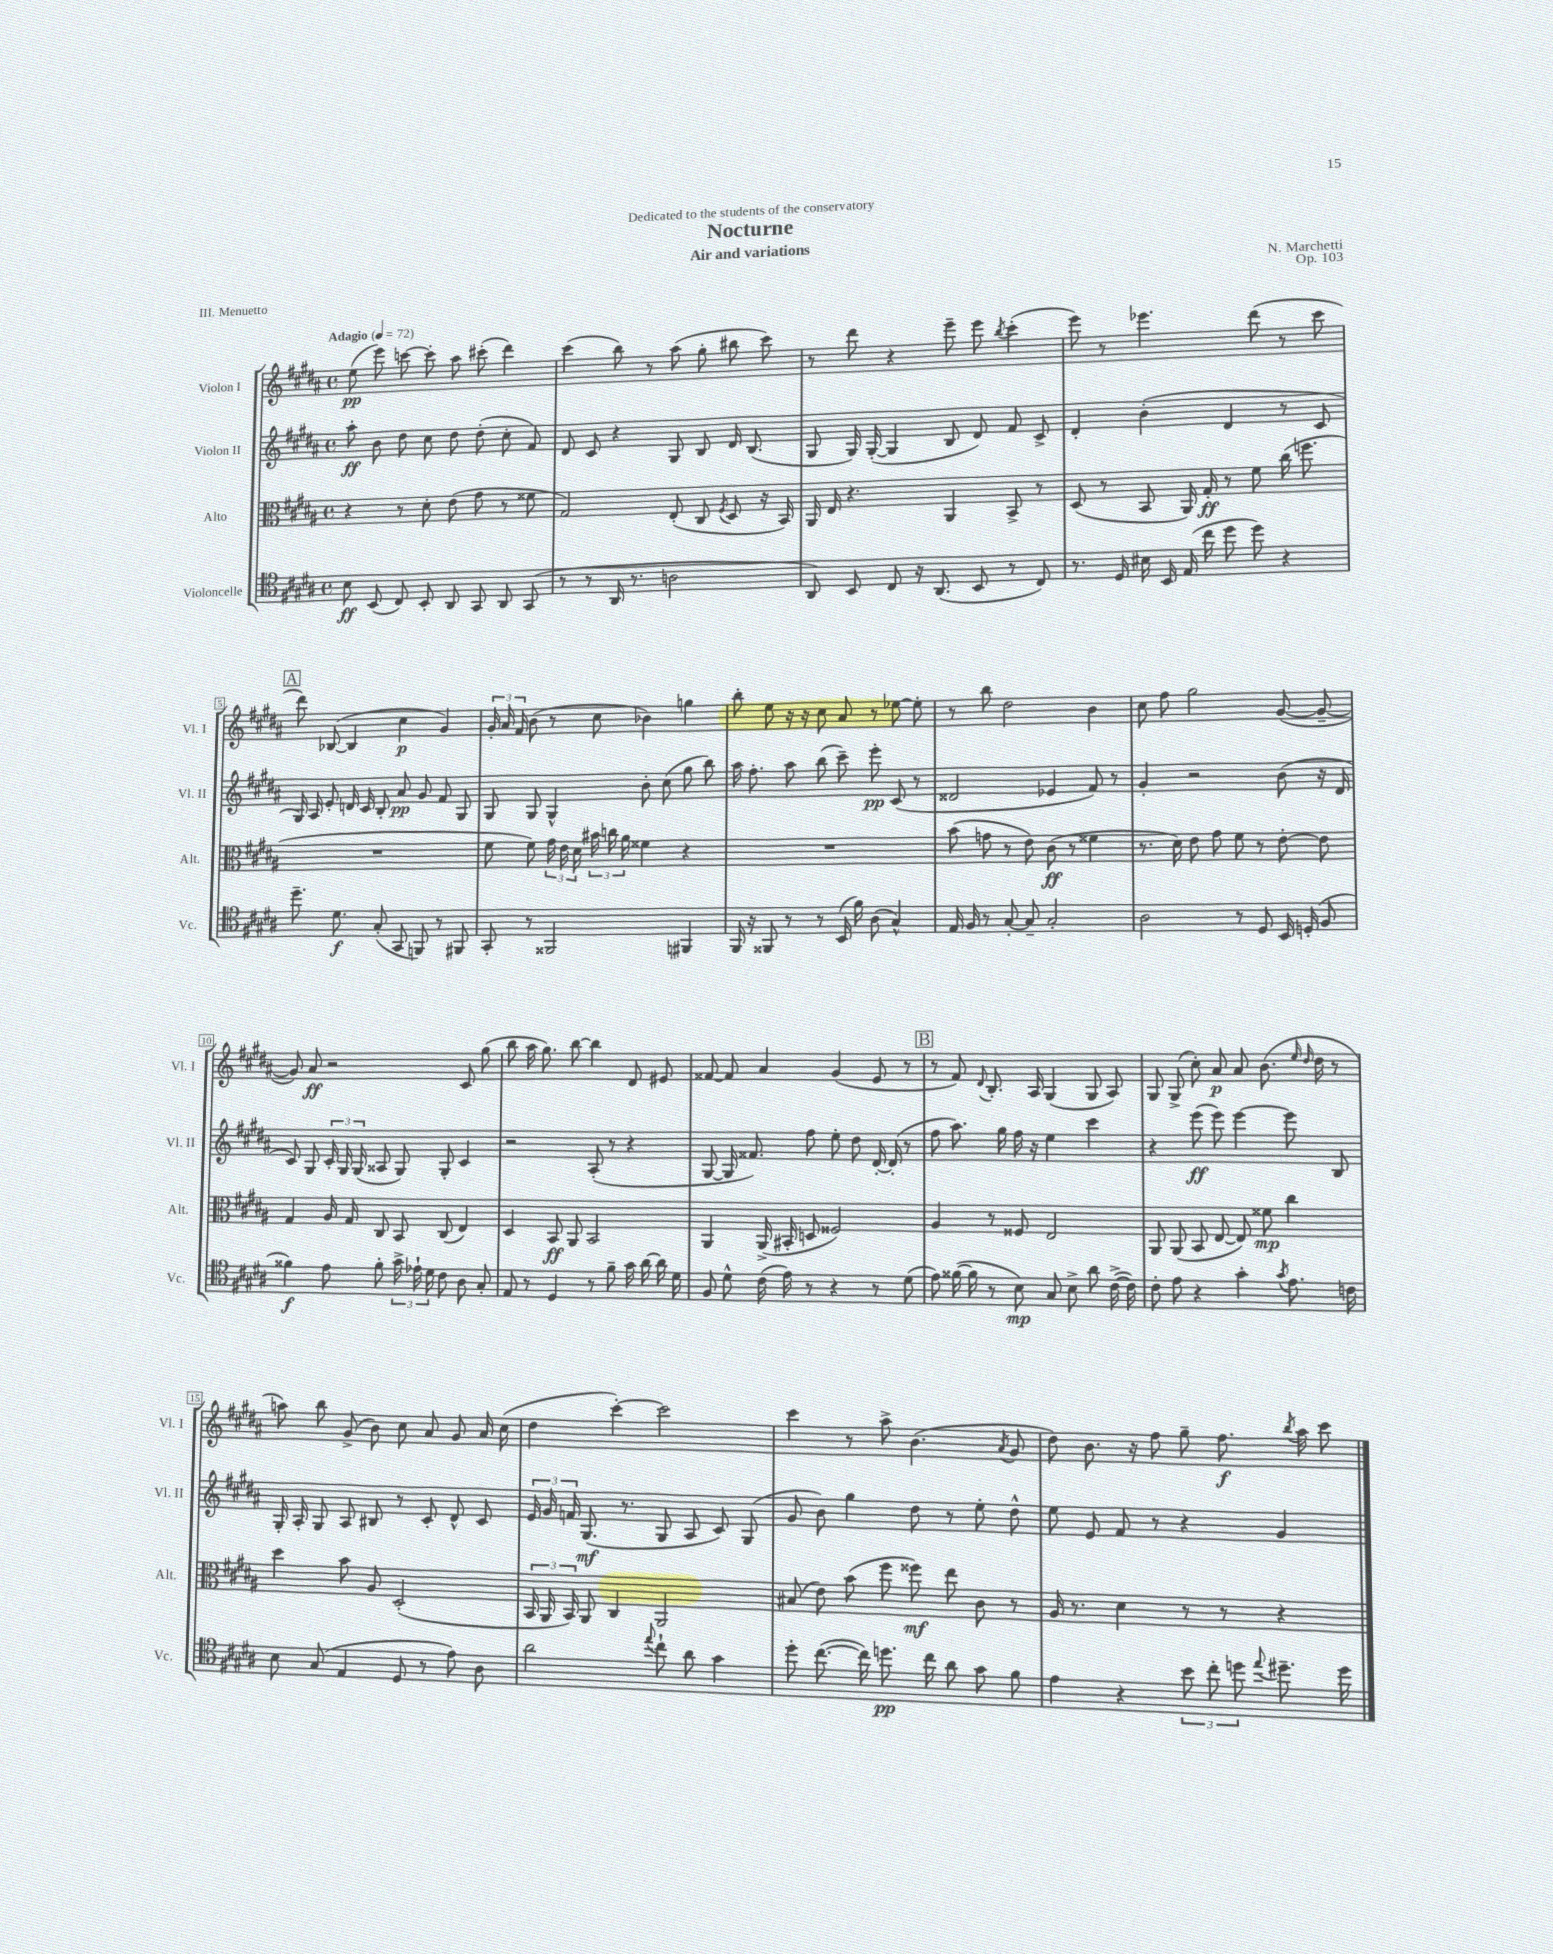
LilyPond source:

\header { title = "Nocturne" composer = "N. Marchetti" subtitle = "Air and variations" dedication = "Dedicated to the students of the conservatory" opus = "Op. 103" piece = "III. Menuetto" }
<<
\new StaffGroup <<
\new Staff = "s0" \with { instrumentName = "Violon I" shortInstrumentName = "Vl. I" } {
    \clef treble \key b \major \defaultTimeSignature \time 4/4 \tempo "Adagio" 4 = 72
    \autoBeamOff e''8\pp( e'''8) c'''8~ c'''8-. ais''8 cis'''8-.( dis'''4) |
    cis'''4( b''8) r8 ais''8( gis''8-. bis''8 cis'''8) |
    r8 dis'''8 r4 e'''8-- e'''8 \acciaccatura { b''8 } cis'''4-.( |
    e'''8) r8 ees'''4. dis'''8( r8 cis'''8 |
    \mark \markup { \box "A" } dis'''8) bes8~( bes4 cis''4\p gis'4) |
    \tuplet 3/2 { gis'16-. ais'16 fis'16 } b'8( r8 cis''8 bes'4) g''4 |
    b''8-. e''8 r16 r16 cis''8 ais'8 r8 ees''8~ ees''8-. |
    r8 b''8 dis''2 b'4 |
    cis''8 fis''8 gis''2 gis'8~( gis'8~-- |
    gis'8) ais'8\ff r2 cis'8 gis''8( |
    b''8 ais''16 gis''8.) b''8~ b''4 dis'8 eis'8 |
    fisis'8~ fisis'8 ais'4 gis'4( e'8 r8 |
    \mark \markup { \box "B" } r8 fis'8) \appoggiatura { dis'8 } b8.-. ais16 gis4( gis8 ais8) |
    gis8 gis8->( cis''8-.) ais'8\p ais'8 b'8.( \grace { e''16 dis''16 } dis''16 r8 |
    a''8) b''8 gis'8->( b'8) cis''8 ais'8 gis'8 ais'16 cis''16( |
    dis''4 cis'''4~-.) cis'''2 |
    cis'''4 r8 ais''8-> b'4.( \acciaccatura { ais'8 } gis'8 |
    dis''8) b'8. r16 fis''8 gis''8-- fis''8.\f \acciaccatura { b''8 } ais''16 cis'''8 \bar "|." |
}
\new Staff = "s1" \with { instrumentName = "Violon II" shortInstrumentName = "Vl. II" } {
    \clef treble \key b \major \defaultTimeSignature \time 4/4
    \autoBeamOff ais''8-.\ff b'8 dis''8 cis''8 dis''8 dis''8-.( cis''8-. fis'8) |
    dis'8 cis'8 r4 gis8 b8 dis'16 b8.( |
    gis8 gis16) gis16~-.( gis4 b8 dis'8) fis'8 cis'8-> |
    dis'4-. b'4-.( dis'4 r8 cis'8 |
    \mark \markup { \box "A" } gis16) ais16 e'8-. d'16 cis'16 b8-. ais'8\pp gis'8 fis'8 gis8 |
    gis8 gis8 gis4-^ b'8-. cis''8( gis''8 b''8) |
    ais''16 fis''8.-. ais''8 b''8( cis'''8--) e'''8-.\pp cis'8( r8 |
    disis'2 ees'4 fis'8) r8 |
    gis'4-. r2 b'8( r16 dis'16 |
    cis'8) gis8 \tuplet 3/2 { cis'16-. gis16 gis16( } aisis8 gis8) gis8-. cis'4 |
    r2 ais8-.( r8 r4 |
    gis8~ gis16 fisis'8.) fis''8 e''8-. dis''8 dis'16~-. dis'16-.( r8 |
    \mark \markup { \box "B" } fis''8 ais''8.) gis''16 fis''16 r16 e''4 cis'''4 |
    r4 e'''8\ff( e'''8) e'''4~ e'''8 b8 |
    gis16-. ais16-. gis8 ais8 bis8 r8 cis'8-. dis'8-^ cis'8 |
    \tuplet 3/2 { e'16 gis'16 f'16 } gis8.\mf( r8. gis8 ais8 cis'8) gis8( |
    gis'8 b'8) gis''4 dis''8 r8 e''8-. dis''8-^ |
    e''8 e'8 fis'8 r8 r4 gis'4 \bar "|." |
}
\new Staff = "s2" \with { instrumentName = "Alto" shortInstrumentName = "Alt." } {
    \clef alto \key b \major \defaultTimeSignature \time 4/4
    \autoBeamOff r4 r8 dis'8-. e'8( gis'8 r8 fisis'8 |
    gis2) e8-.( cis8 \acciaccatura { fis8 } dis8 r16 b,16) |
    ais,16 e16 r4. ais,4 b,8-> r8 |
    dis8( r8 b,8 ais,16) gis16-.\ff r8 fis'8 cis''16( f''8. |
    \mark \markup { \box "A" } R1 |
    fis'8 fis'8) \tuplet 3/2 { gis'16 e'16 dis'16 } \tuplet 3/2 { bis'16 c''16 ais'16 } fisis'4 r4 |
    R1 |
    b'8( g'8 r8 e'8) cis'8\ff( r8 fisis'4 |
    r8. dis'16) e'8 gis'8 fis'8 r8 e'8~-. e'8 |
    gis4 ais16 gis16 cis8 b,8 cis8( e4) |
    dis4 b,8\ff ais,8 b,2 |
    ais,4 ais,16->( bis,16-. d8 fisis2) |
    \mark \markup { \box "B" } ais4 r8 fisis8 e2 |
    ais,8 ais,8( b,8 e8~ e8) fisis'8\mp cis''4 |
    dis''4 b'8 ais8 dis2-.( |
    \tuplet 3/2 { b,16 ais,16 b,16) } ais,8 cis4 ais,2 |
    bis8( e'8) b'8( fis''8 fisis''8\mf) e''8 cis'8 r8 |
    ais16 r8. dis'4 r8 r8 r4 \bar "|." |
}
\new Staff = "s3" \with { instrumentName = "Violoncelle" shortInstrumentName = "Vc." } {
    \clef tenor \key b \major \defaultTimeSignature \time 4/4
    \autoBeamOff b8\ff b,8( cis8) b,8-. ais,8 gis,8 ais,8 gis,8( |
    r8 r8 ais,16 r8. a2 |
    ais,8) b,8 cis8 r16 ais,8.( b,8 r8 cis8) |
    r8. dis16 bis16 b,16 e16( cis''16 dis''8 dis''8) r4 |
    \mark \markup { \box "A" } dis''8.-- dis'8.\f gis8-.( gis,8 f,8) r8 fis,8 |
    gis,8-. r8 fisis,2 fis,4 |
    fis,16 r16 fisis,8 r8 r8 b,16( fis'16) ais8( gis4-^) |
    e16 fis16 r8 gis8~-. gis8-- gis2-. |
    ais2 r8 dis8 b,16 d16-.( fis8 |
    fisis'4\f) e'8 fisis'8-. \tuplet 3/2 { gis'16-> ees'16-! dis'16 } cis'8 ais8 gis8-. |
    e8 r8 dis4 r8 fis'8-- gis'16 ais'16~ ais'16 dis'16 |
    fis8 dis'8-^ cis'16( e'16) r8 r4 r8 dis'8( |
    \mark \markup { \box "B" } e'8) fisis'16~( fisis'16 r8 b8\mp) gis8 b8-> ais'8 cis'16~->( cis'16) |
    cis'8-. e'8 r4 gis'4-. \acciaccatura { gis'8 } e'8. c'16 |
    b8 gis8( e4 dis8 r8 e'8) ais8 |
    ais'2 \appoggiatura { e''8 } cis''8-! ais'8 gis'4 |
    dis''8-. cis''8.~( cis''16) d''8.\pp cis''16 ais'8 gis'8 fis'8 |
    e'4 r4 \tuplet 3/2 { b'8 cis''8-. d''8 } \appoggiatura { e''8 } dis''8.-- dis''16 \bar "|." |
}
>>
>>
\layout { \context { \Score \override BarNumber.stencil = #(make-stencil-boxer 0.1 0.3 ly:text-interface::print) } }
